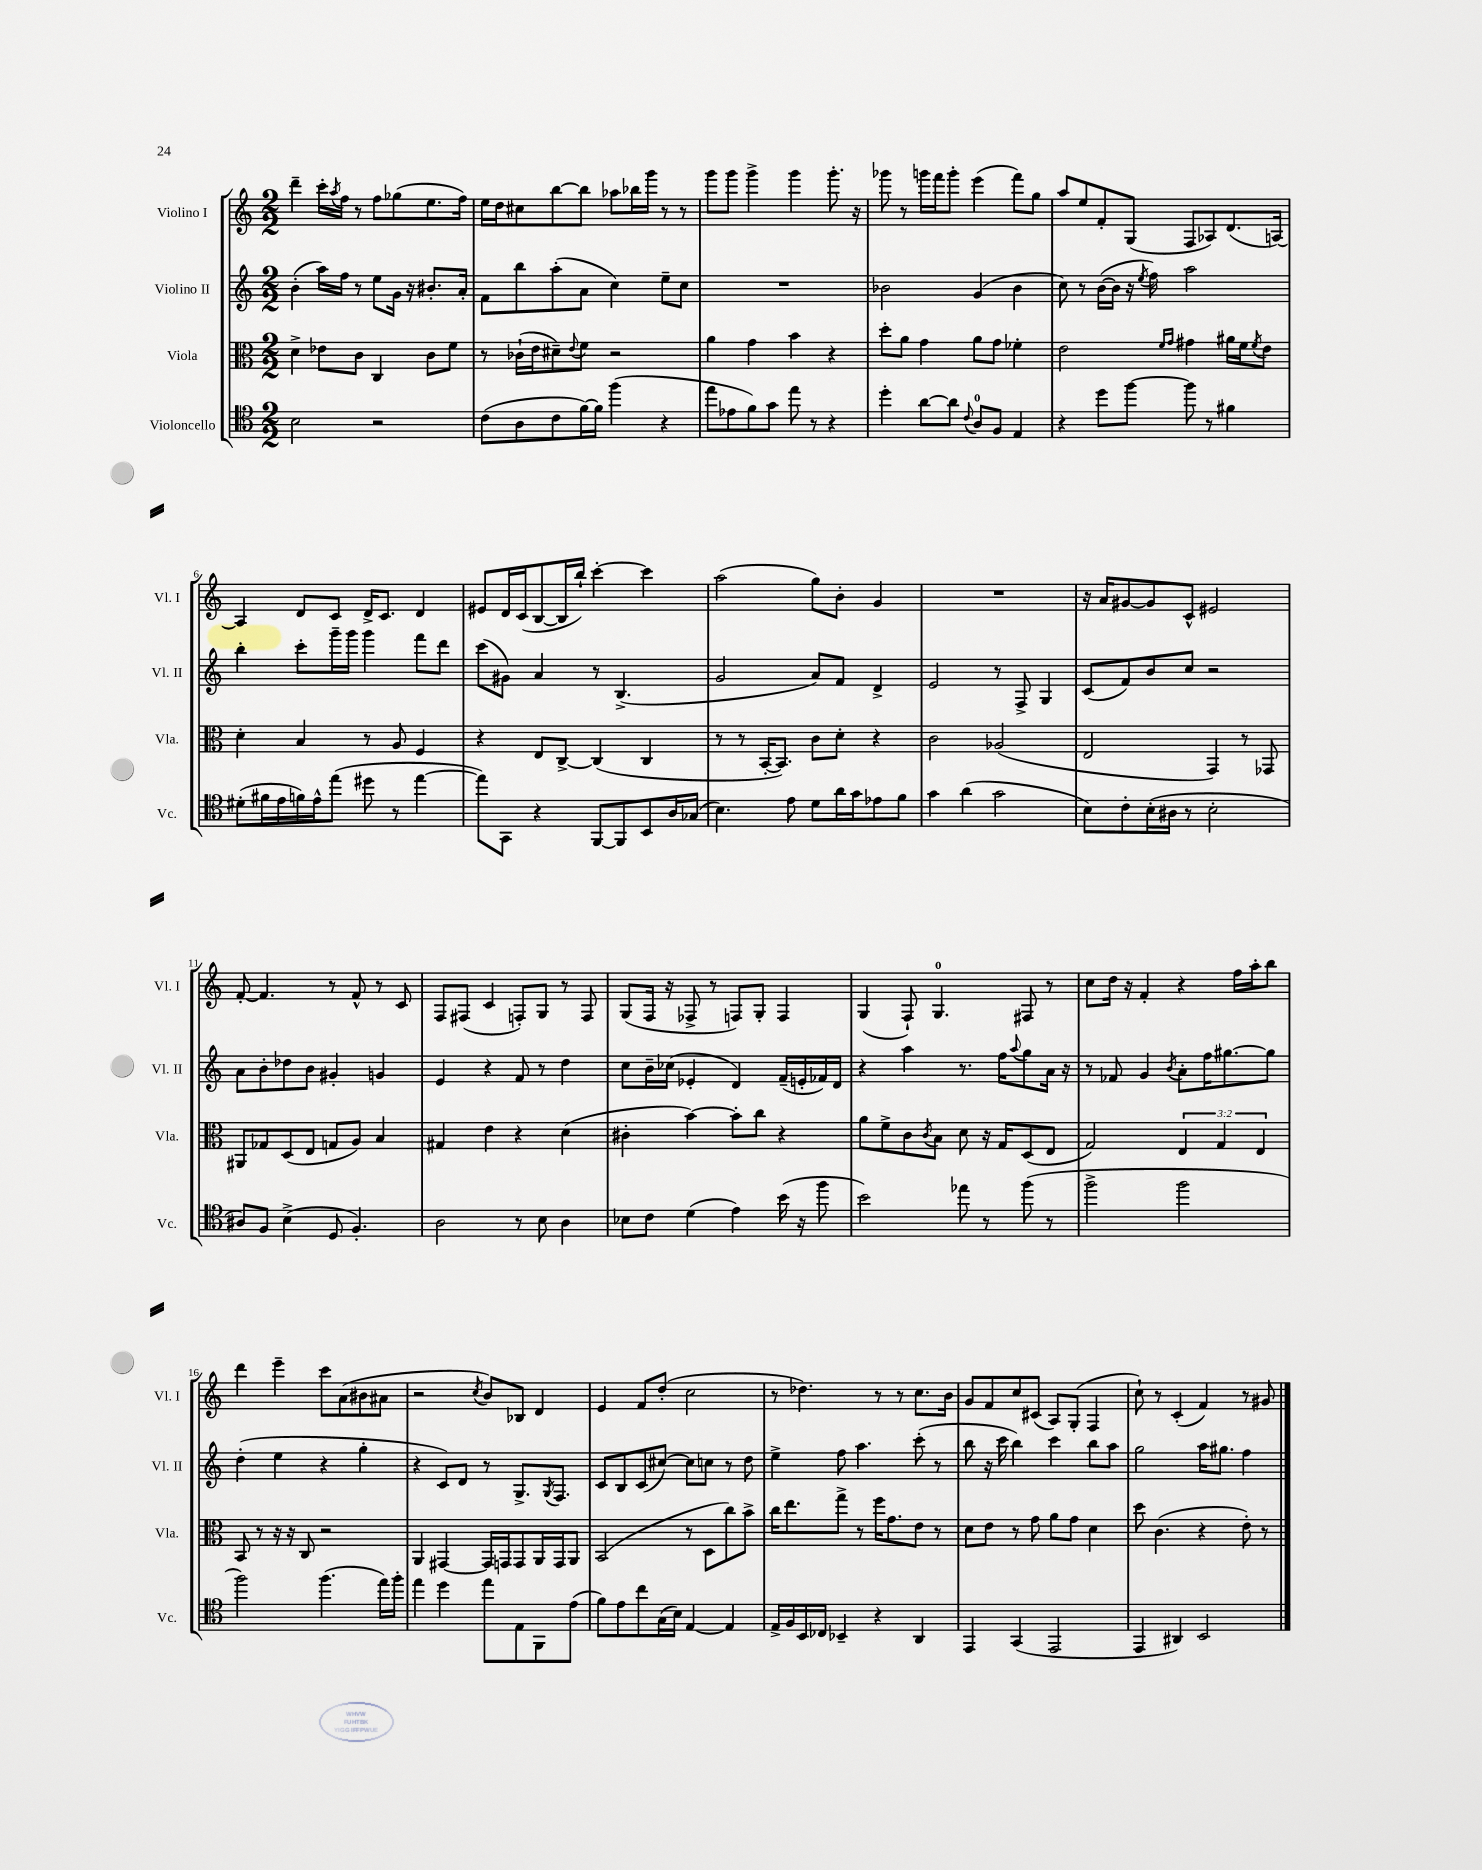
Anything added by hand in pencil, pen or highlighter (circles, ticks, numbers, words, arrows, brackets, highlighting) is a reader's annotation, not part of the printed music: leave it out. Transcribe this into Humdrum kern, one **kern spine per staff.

**kern	**kern	**kern	**kern
*staff4	*staff3	*staff2	*staff1
*clefC4	*clefC3	*clefG2	*clefG2
*k[]	*k[]	*k[]	*k[]
*M2/2	*M2/2	*M2/2	*M2/2
2B\	4d^\	(4b'\	4ddd~\
.	8e-\L	16aa\LL)	16ccc'\LL
.	.	.	8qaa/
.	.	16ff\JJ	16ff\JJ
.	8c\J	8r	8r
2r	4C/	8ee\L	8ff\L
.	.	16g\Jk	(8gg-\
.	.	16r	.
.	8c\L	8.b#'/L	8.ee\
.	8f\J	.	.
.	.	16a'/Jk	16ff\Jk)
=	=	=	=
(8c\L	8r	8f\L	16ee\LL
.	.	.	16dd\J
8A\	(16c-`\LL	8bb\	8cc#\
.	16e\J	.	.
8c\	8d#~\)	(8aa'\	[8bb\
.	8qqe/	.	.
[16f\L)	8f\J	8a\J	8bb\]J
16f\]JJ	.	.	.
(4ff\	2r	4cc\)	8aa-\L
.	.	.	16bb-\L
.	.	.	16ggg\JJ
4r	.	8ee~\L	8r
.	.	8cc\J	8r
=	=	=	=
8ee\L	4a\	1r	8ggg\L
8e-\	.	.	8ggg\J
8f\)	4g\	.	4ggg^\
8g\J	.	.	.
8ee\	4b\	.	4ggg\
8r	.	.	.
4r	4r	.	8.ggg'\
.	.	.	16r
=	=	=	=
4dd'\	8dd'\L	2b-\	8ggg-\
.	8a\J	.	8r
[8a\L	4g\	.	16ggg\LL
.	.	.	16fff\J
8a\]J	.	.	8ggg'\J
8qqc/	.	.	.
8A/L	8a\L	(4g/	(4eee\
8F/J	8g\J	.	.
4E/	4f-'\	4b-\	8fff\L)
.	.	.	8gg\J
=	=	=	=
4r	2e\	8cc\)	8aa/L
.	.	8r	8ee/
8dd\L	.	([16b\LL	8f'/
.	.	16b\]JJ	.
[8ff\J	.	16r	(8G/J
.	.	8qee/	.
.	.	16ff\)	.
.	16qqf/LL	.	.
.	16qqg/JJ	.	.
8ff\]	4g#\	2aa\	8F/L
8r	.	.	8A-/)
4f#\	16a#\LL	.	(8.d/
.	16f\J	.	.
.	8qf/	.	.
.	8e\J	.	.
.	.	.	[16A/Jk)
=	=	=	=
(8d#'\L	4d'\	4bb'\	4A/]
16f#\L	.	.	.
16e\	.	.	.
16f\)	4B/	8ccc'\L	8d/L
16e^^\J	.	.	.
(8ee\J	.	16ggg~\L	8c/J
.	.	16ggg\JJ	.
8dd#\	8r	4ggg\	16d^/LK
.	.	.	8.c/J
8r	8A/	.	.
[4ee\	4F/	8fff\L	4d/
.	.	8ddd\J	.
=	=	=	=
8ee\]L)	4r	(8ccc\L	8e#/L
8GG\J	.	8g#\J)	16d/L
.	.	.	(16c/J
4r	8E/L	4a/	[8B/
.	[8C^/J	.	16B/]L
.	.	.	16bb`/JJ)
[8FF/L	(4C/]	8r	[4ccc'\
8FF/]	.	(4.B^/	.
8BB/	4C/	.	4ccc\]
16A/L	.	.	.
(16G-/JJ	.	.	.
=	=	=	=
4.B\)	8r	2g/	(2aa\
.	8r	.	.
.	[16BB'/LK	.	.
.	8.BB/]J)	.	.
8e\	.	.	.
8d\L	8c\L	8a/L)	8gg\L)
16a\L	8d'\J	8f/J	8b'\J
16g\J	.	.	.
8e-\	4r	4d^/	4g/
8f\J	.	.	.
=	=	=	=
4g\	2c\	2e/	1r
(4a\	.	.	.
2g\	(2A-/	8r	.
.	.	8F^/	.
.	.	4G/	.
=	=	=	=
8B\L)	2E/	(8c/L	16r
.	.	.	16a/LK
8c'\	.	8f/)	[8g#/
(16B'\L	.	8b/	8g#/]
16A#\JJ	.	.	.
8r	.	8cc/J	8c^^/J
2B'\	4GG/)	2r	2e#/
.	8r	.	.
.	8GG-/	.	.
=	=	=	=
8A#/L)	8AA#/L	8a\L	[8f'/
8F/J	8G-/	8b'\	4.f/]
(4B^\	(8D/	8dd-\	.
.	8E/J	8b\J	.
8D/	8G/L	4g#'/	8r
4.F'/)	8A/J)	.	8f^^/
.	4B/	4g/	8r
.	.	.	8c/
=	=	=	=
2A\	4G#/	4e/	8F/L
.	.	.	(8F#/J
.	4e\	4r	4c/
8r	4r	8f/	8F'/L)
8B\	.	8r	8G/J
4A\	(4d\	4dd\	8r
.	.	.	8F/
=	=	=	=
8B-\L	4c#'\	8cc\L	(8G/L
8c\J	.	16b~\L	16F/Jk
.	.	(16cc-\JJ	16r
(4d\	[4b\)	4e-'/	8F-^/
.	.	.	8r
4e\)	8b'\]L	4d/)	8F/L)
.	8cc\J	.	8G'/J
(16b\	4r	(16f~/LL	4F/
16r	.	16e'/	.
8ff\	.	16f-/)	.
.	.	16d/JJ	.
=	=	=	=
2b\)	8a\L	4r	(4G/
.	8f^\	.	.
.	8c\	4aa\	8F`/)
.	8qc/	.	.
.	8B\J	.	4.G/
8ee-\	8d\	8.r	.
8r	16r	.	.
.	16G/LK	16ff\LK	.
.	.	8qqaa/	.
(8ff\	(8D/	8gg\	8F#/
8r	8E/J	16a\Jk	8r
.	.	16r	.
=	=	=	=
2ff^\	2G/)	8r	8cc\L
.	.	8f-/	16dd\Jk
.	.	.	16r
.	.	4g/	4f'/
.	.	8qb/	.
2ff\	6E/	8a'\L	4r
.	.	16ff\K	.
.	6G/	.	.
.	.	[8.gg#\	.
.	.	.	16ff\LL
.	.	.	16aa'\J
.	6E/	.	.
.	.	8gg#\]J	8bb\J
=	=	=	=
2ff\)	8BB/	(4dd'\	4ddd\
.	8r	.	.
.	16r	4ee\	4eee~\
.	16r	.	.
.	8C/	.	.
(4.ff\	2r	4r	8ccc\L
.	.	.	(8a\
.	.	4gg'\	8b#\
16ee\LL)	.	.	8a#\J
16ff'\JJ	.	.	.
=	=	=	=
4ee\	4AA/	4r	2r
4dd\	[4GG#/	8c/L)	.
.	.	8d/J	.
.	.	.	8qcc/
8ee\L	16GG#/]LL	8r	8b/L)
.	16GG/J	.	.
8E\	8GG/	8.G^/L	8B-/J
8FF\	16AA/L	.	4d/
.	.	8qG/	.
.	16GG/J	8.F/J	.
(8e\J	8AA/J	.	.
=	=	=	=
8f\L)	(2BB/	8c/L	4e/
8e\	.	8B/	.
8cc\	.	(8c/	8f/L
(16G\L	.	[8cc#/J)	(8dd'/J
16B\JJ)	.	.	.
[4E/	8r	8cc#\]L	2cc\
.	8D\L	8cc\J	.
4E/]	8cc\)	8r	.
.	8b^\J	8dd\	.
=	=	=	=
16E^/LL	16cc\LK	4ee^\	8r
16F/	8.ee\	.	.
16BB/	.	.	4.dd-\)
16C-/JJ	.	.	.
4BB-~/	8gg^\J	8ff\	.
.	8r	4.aa\	.
4r	16ff\LK	.	8r
.	8.g\	.	.
.	.	.	8r
4AA/	8e\J	(8ccc'\	8.cc\L
.	8r	8r	.
.	.	.	16b\Jk
=	=	=	=
4EE/	8d\L	8bb\	8g/L
.	8e\J	16r	8f/
.	.	16ccc\	.
(4GG/	8r	4bb\)	8cc/
.	8g\	.	(8c#/J
2EE/	8a\L	4ccc\	8A/L)
.	8g\J	.	(8G'/J
.	4d\	8bb\L	4F/
.	.	8aa\J	.
=	=	=	=
4EE/	8dd\	2gg\	8cc`\)
.	(4.c\	.	8r
4AA#/)	.	.	(4c'/
2BB/	4r	16aa\LK	4f/)
.	.	8.gg#\J	.
.	8e'\)	4ff\	8r
.	8r	.	8g#/
==	==	==	==
*-	*-	*-	*-
